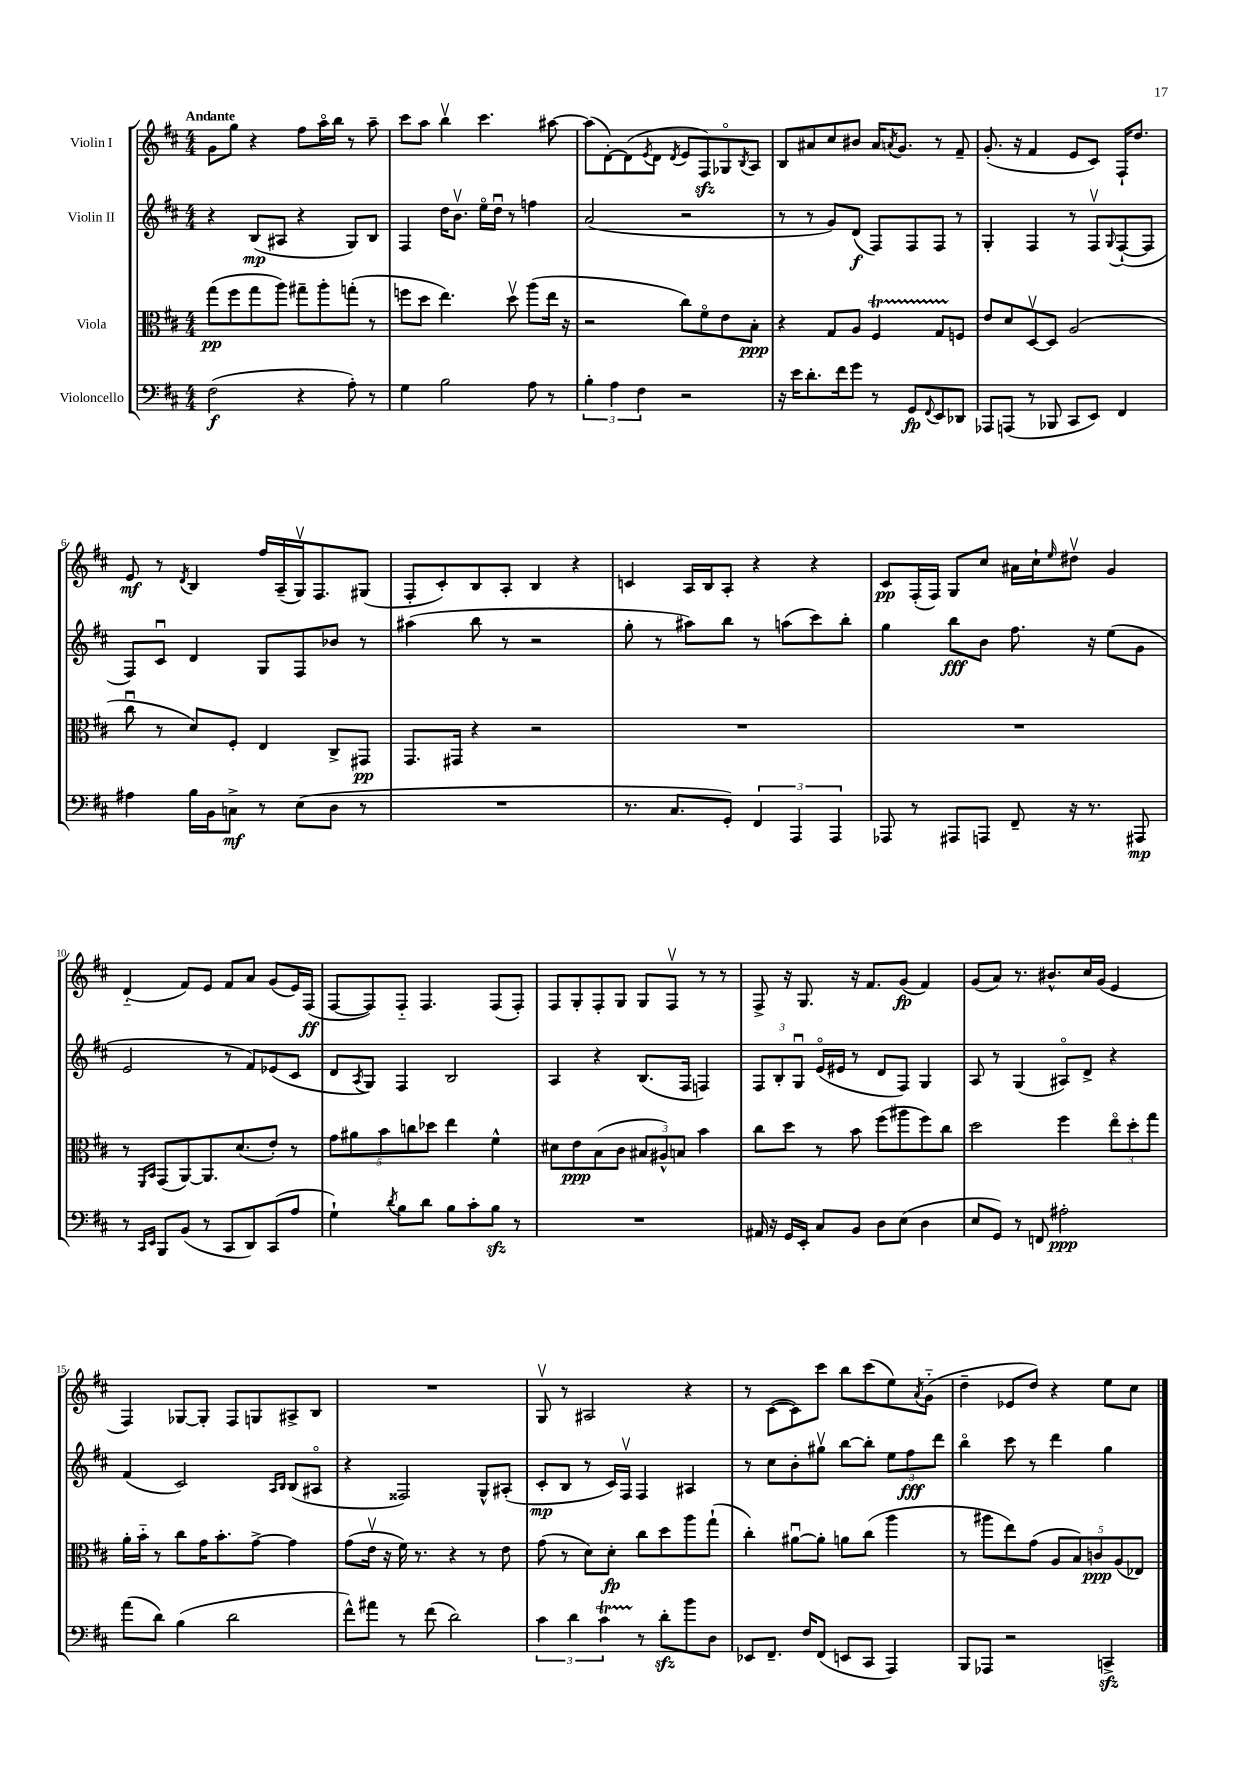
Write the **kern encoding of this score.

**kern	**dynam	**kern	**dynam	**kern	**dynam	**kern	**dynam
*part4	*part4	*part3	*part3	*part2	*part2	*part1	*part1
*staff4	*staff4	*staff3	*staff3	*staff2	*staff2	*staff1	*staff1
*I"Violoncello	*	*I"Viola	*	*I"Violin II	*	*I"Violin I	*
*clefF4	*	*clefC3	*	*clefG2	*	*clefG2	*
*k[f#c#]	*	*k[f#c#]	*	*k[f#c#]	*	*k[f#c#]	*
*M4/4	*	*M4/4	*	*M4/4	*	*M4/4	*
=1	=1	=1	=1	=1	=1	=1	=1
!	!	!	!	!	!	!LO:TX:a:B:t=Andante	!
(2F#\	f	(8gg\L	pp	4r	.	8g\L	.
.	.	8ff#\	.	.	.	8gg\J	.
.	.	8gg\	.	(8B/L	mp	4r	.
.	.	8aa\J)	.	8A#X/J	.	.	.
4r	.	8gg#X~\L	.	4r	.	8ff#\L	.
.	.	8aa'\	.	.	.	16aa\L	.
.	.	.	.	.	.	16bb\JJ	.
8A'\)	.	(8ggn'\J	.	8G/L)	.	8r	.
8r	.	8r	.	8B/J	.	8aa~\	.
=2	=2	=2	=2	=2	=2	=2	=2
4G\	.	8ffn\L	.	4F#/	.	8ccc#\L	.
.	.	8dd\J	.	.	.	8aa\J	.
2B\	.	4.ee\)	.	16dd\KL	.	4bbv\	.
.	.	.	.	8.bv\J	.	.	.
.	.	.	.	16ee\LL	.	4.ccc#\	.
.	.	.	.	16ddu\JJ	.	.	.
.	.	8ddv\	.	8r	.	.	.
8A\	.	(8aa\L	.	4ffn\	.	.	.
8r	.	16ee\Jk	.	.	.	[8aa#X\	.
.	.	16r	.	.	.	.	.
=3	=3	=3	=3	=3	=3	=3	=3
6B'\	.	2r	.	(2a/	.	(8aa#\L]	.
.	.	.	.	.	.	[8d'\)	.
6A\	.	.	.	.	.	.	.
.	.	.	.	.	.	(8d\]	.
6F#\	.	.	.	.	.	.	.
.	.	.	.	.	.	8qe/	.
.	.	.	.	.	.	8d\J	.
.	.	.	.	.	.	8qd/	.
2r	.	8cc#\L)	.	2r	.	8e/L	.
.	.	8f#\	.	.	.	8F#zz/)	.
.	.	8e\	.	.	.	8G-X/	.
.	.	.	.	.	.	8qB/	.
.	.	8B'\J	ppp	.	.	8A/J	.
=4	=4	=4	=4	=4	=4	=4	=4
16r	.	4r	.	8r	.	8B/L	.
16e\KL	.	.	.	.	.	.	.
8.d'\	.	.	.	8r	.	8a#X/	.
.	.	8G/L	.	8g/L)	.	8cc#/	.
16f#\k	.	.	.	.	.	.	.
8g\J	.	8A/J	.	(8d/J	f	8b#X/J	.
8r	.	4F#t/	.	8F#/L)	.	16a#/KL	.
.	.	.	.	.	.	8qan/	.
.	.	.	.	.	.	8.g/J	.
8GG/L	fp	.	.	8F#/	.	.	.
8qqFF#/	.	.	.	.	.	.	.
8EE/	.	8GTTT/L	.	8F#/J	.	8r	.
8DD-X/J	.	8Fn/J	.	8r	.	8f#~/	.
=5	=5	=5	=5	=5	=5	=5	=5
8AAA-X/L	.	8e/L	.	4G'/	.	(8.g'/	.
(8AAAn/J	.	8d/	.	.	.	.	.
.	.	.	.	.	.	16r	.
8r	.	[8Dv/	.	4F#/	.	4f#/	.
8BBB-X/	.	8D/J]	.	.	.	.	.
8CC#/L	.	(2A/	.	8r	.	8e/L	.
8EE/J)	.	.	.	8F#v/L	.	8c#/J)	.
.	.	.	.	8qqG/	.	.	.
4FF#/	.	.	.	([8F#`/	.	16F#`/KL	.
.	.	.	.	.	.	8.dd/J	.
.	.	.	.	8F#/J]	.	.	.
!!LO:LB:g=z
=6	=6	=6	=6	=6	=6	=6	=6
4A#X\	.	8cc#u\	.	8F#/L)	.	8e/	mf
.	.	8r	.	8c#u/J	.	8r	.
.	.	.	.	.	.	8qd/	.
16B\LL	.	8d/L)	.	4d/	.	4B/	.
16BB\J	.	.	.	.	.	.	.
8Cn^\J	mf	8F#'/J	.	.	.	.	.
8r	.	4E/	.	8G/L	.	16ff#/LL	.
.	.	.	.	.	.	(16A~/	.
(8E\L	.	.	.	8F#/	.	16Gv/J)	.
.	.	.	.	.	.	8.F#/	.
8D\J	.	8C#^/L	.	8b-X/J	.	.	.
8r	.	8GG#X/J	pp	8r	.	(8G#X/J	.
=7	=7	=7	=7	=7	=7	=7	=7
1r	.	8.GG/L	.	(4aa#X\	.	8F#'/L	.
.	.	.	.	.	.	8c#'/)	.
.	.	16GG#X/Jk	.	.	.	.	.
.	.	4r	.	8bb\	.	8B/	.
.	.	.	.	8r	.	8A'/J	.
.	.	2r	.	2r	.	4B/	.
.	.	.	.	.	.	4r	.
=8	=8	=8	=8	=8	=8	=8	=8
8.r	.	1r	.	8gg'\	.	4cn/	.
.	.	.	.	8r	.	.	.
8.C#/L	.	.	.	.	.	.	.
.	.	.	.	8aa#X\L)	.	16A/LL	.
.	.	.	.	.	.	16B/J	.
8GG'/J)	.	.	.	8bb\J	.	8A'/J	.
6FF#/	.	.	.	8r	.	4r	.
.	.	.	.	(8aan\L	.	.	.
6AAA/	.	.	.	.	.	.	.
.	.	.	.	8ccc#\)	.	4r	.
6AAA/	.	.	.	.	.	.	.
.	.	.	.	8bb'\J	.	.	.
=9	=9	=9	=9	=9	=9	=9	=9
8AAA-X/	.	1r	.	4gg\	.	8c#/L	pp
8r	.	.	.	.	.	(16F#'/L	.
.	.	.	.	.	.	16F#/JJ)	.
8AAA#X/L	.	.	.	8bb\L	fff	8G/L	.
8AAAn/J	.	.	.	8b\J	.	8cc#/J	.
8FF#~/	.	.	.	8.ff#\	.	16a#X\LL	.
.	.	.	.	.	.	16cc#`\J	.
.	.	.	.	.	.	16qqee/	.
16r	.	.	.	.	.	8dd#Xv\J	.
8.r	.	.	.	16r	.	.	.
.	.	.	.	(8ee\L	.	4g/	.
8AAA#X/	mp	.	.	8g\J	.	.	.
!!LO:LB:g=z
=10	=10	=10	=10	=10	=10	=10	=10
8r	.	8r	.	2e/	.	(4d/	.
16qqCC#/LL	.	16qqFF#/LL	.	.	.	.	.
16qqEE/JJ	.	16qqBB/JJ	.	.	.	.	.
8BBB/L	.	(8GG/L	.	.	.	.	.
(8BB/J	.	[8AA/)	.	.	.	8f#/L)	.
8r	.	8.AA/]	.	.	.	8e/J	.
8CC#/L	.	.	.	8r	.	8f#/L	.
.	.	(8.d/	.	.	.	.	.
8DD/)	.	.	.	8f#/L)	.	8a/J	.
(8CC#/	.	8e'/J)	.	(8e-X/	.	(8g/L	.
8A/J	.	8r	.	8c#/J	.	16e/L)	.
.	.	.	.	.	.	(16F#/JJ	ff
=11	=11	=11	=11	=11	=11	=11	=11
4G`\)	.	10g\L	.	8d/L	.	[8F#/L	.
.	.	10a#X\	.	.	.	.	.
.	.	.	.	8qA/	.	.	.
.	.	.	.	8G/J)	.	8F#/])	.
.	.	10b\	.	.	.	.	.
8qd/	.	.	.	.	.	.	.
8B\L	.	.	.	4F#/	.	8F#/J	.
.	.	10ccn\	.	.	.	.	.
8d\J	.	.	.	.	.	4.F#/	.
.	.	10dd-X\J	.	.	.	.	.
8B\L	.	4ee\	.	2B/	.	.	.
8c#'\	.	.	.	.	.	.	.
8Bzz\J	.	4f#^^\	.	.	.	(8F#/L	.
8r	.	.	.	.	.	8F#'/J)	.
=12	=12	=12	=12	=12	=12	=12	=12
1r	.	8d#X\L	.	4A/	.	8F#/L	.
.	.	8e\	ppp	.	.	8G'/	.
.	.	(8B\	.	4r	.	8F#'/	.
.	.	8c#\J	.	.	.	8G/J	.
.	.	12B#X/L	.	(8.B/L	.	8G/L	.
.	.	12A#X^^/)	.	.	.	.	.
.	.	.	.	.	.	8F#v/J	.
.	.	12Bn/J	.	.	.	.	.
.	.	.	.	16F#/Jk	.	.	.
.	.	4b\	.	4Fn/)	.	8r	.
.	.	.	.	.	.	8r	.
=13	=13	=13	=13	=13	=13	=13	=13
16AA#X/	.	8cc#\L	.	12F#/L	.	8F#^/	.
16r	.	.	.	.	.	.	.
.	.	.	.	12B'/	.	.	.
16GG/LL	.	8dd\J	.	.	.	16r	.
.	.	.	.	12Gu/J	.	.	.
16EE'/JJ	.	.	.	.	.	8.G/	.
8C#/L	.	8r	.	(16e/LL	.	.	.
.	.	.	.	16e#X/JJ	.	.	.
8BB/J	.	8b\	.	8r	.	16r	.
.	.	.	.	.	.	8.f#/L	.
8D\L	.	(8ff#\L	.	8d/L	.	.	.
(8E\J	.	8aa#X\	.	8F#/J)	.	(8g/J	fp
4D\	.	8ff#\)	.	4G/	.	4f#/)	.
.	.	8cc#\J	.	.	.	.	.
=14	=14	=14	=14	=14	=14	=14	=14
8E/L	.	2dd\	.	8A/	.	(8g/L	.
8GG/J)	.	.	.	8r	.	8a/J)	.
8r	.	.	.	(4G/	.	8.r	.
8FFn/	.	.	.	.	.	.	.
.	.	.	.	.	.	8.b#X^^/L	.
2A#X'\	ppp	4ff#\	.	8A#X/L)	.	.	.
.	.	.	.	8d^/J	.	16cc#/L	.
.	.	.	.	.	.	(16g/JJ	.
.	.	12ee\L	.	4r	.	4e/	.
.	.	12dd'\	.	.	.	.	.
.	.	12gg\J	.	.	.	.	.
!!LO:LB:g=z
=15	=15	=15	=15	=15	=15	=15	=15
(8a\L	.	16a'\LL	.	(4f#/	.	4F#/)	.
.	.	16b\JJ	.	.	.	.	.
8d\J)	.	8r	.	.	.	.	.
(4B\	.	8cc#\L	.	2c#/)	.	[8G-X/L	.
.	.	16g\K	.	.	.	8G-'/J]	.
.	.	8.b'\	.	.	.	.	.
2d\	.	.	.	.	.	8F#/L	.
.	.	[8g^\J	.	.	.	8Gn/	.
.	.	.	.	16qqA/LL	.	.	.
.	.	.	.	16qqB/JJ	.	.	.
.	.	4g\]	.	(8B/L	.	8A#X^/	.
.	.	.	.	8A#X/J	.	8B/J	.
=16	=16	=16	=16	=16	=16	=16	=16
8f#^^\L)	.	(8g\L	.	4r	.	1r	.
8a#X\J	.	16ev\Jk	.	.	.	.	.
.	.	16r	.	.	.	.	.
8r	.	16f#\)	.	2F##X/)	.	.	.
.	.	8.r	.	.	.	.	.
(8f#\	.	.	.	.	.	.	.
2d\)	.	4r	.	.	.	.	.
.	.	8r	.	8G^^/L	.	.	.
.	.	8e\	.	(8A#X'/J	.	.	.
=17	=17	=17	=17	=17	=17	=17	=17
6c#\	.	(8g\	.	8c#'/L	mp	8Gv/	.
.	.	8r	.	8B/J	.	8r	.
6d\	.	.	.	.	.	.	.
.	.	8d\L)	.	8r	.	2A#X/	.
6c#t\	.	.	.	.	.	.	.
.	.	8d'\J	fp	16c#/LL)	.	.	.
.	.	.	.	16F#v/JJ	.	.	.
8r	.	8cc#\L	.	4F#/	.	.	.
8dzz'\L	.	8dd\	.	.	.	.	.
8b\	.	8aa\	.	4A#X/	.	4r	.
8D\J	.	(8gg`\J	.	.	.	.	.
=18	=18	=18	=18	=18	=18	=18	=18
8EE-X/L	.	4cc#'\)	.	8r	.	8r	.
8.FF#~/J	.	.	.	8cc#\L	.	([8c#\L	.
.	.	[8a#Xu\L	.	8b'\	.	8c#\])	.
16F#/KL	.	.	.	.	.	.	.
(8FF#/J	.	8a#'\J]	.	8gg#Xv\J	.	8ccc#\J	.
8EEn/L	.	8an\L	.	[8bb\L	.	8bb\L	.
8CC#/J	.	(8cc#\J	.	8bb'\J]	.	(8ccc#\	.
4AAA/)	.	4aa\	.	12ee\L	.	8ee\)	.
.	.	.	.	12ff#\	fff	.	.
.	.	.	.	.	.	8qa/	.
.	.	.	.	.	.	(8g\J	.
.	.	.	.	12ddd\J	.	.	.
=19	=19	=19	=19	=19	=19	=19	=19
8BBB/L	.	8r	.	4bb\	.	4dd~\	.
8AAA-X/J	.	8aa#X\L	.	.	.	.	.
2r	.	8ee\)	.	8ccc#\	.	8e-X/L	.
.	.	(8g\J	.	8r	.	8dd/J)	.
.	.	10A/L	.	4ddd\	.	4r	.
.	.	10B/)	.	.	.	.	.
.	.	10cn/	ppp	.	.	.	.
4CCnzz^/	.	.	.	4gg\	.	8ee\L	.
.	.	(10A/	.	.	.	.	.
.	.	.	.	.	.	8cc#\J	.
.	.	10E-X/J)	.	.	.	.	.
==	==	==	==	==	==	==	==
*-	*-	*-	*-	*-	*-	*-	*-
